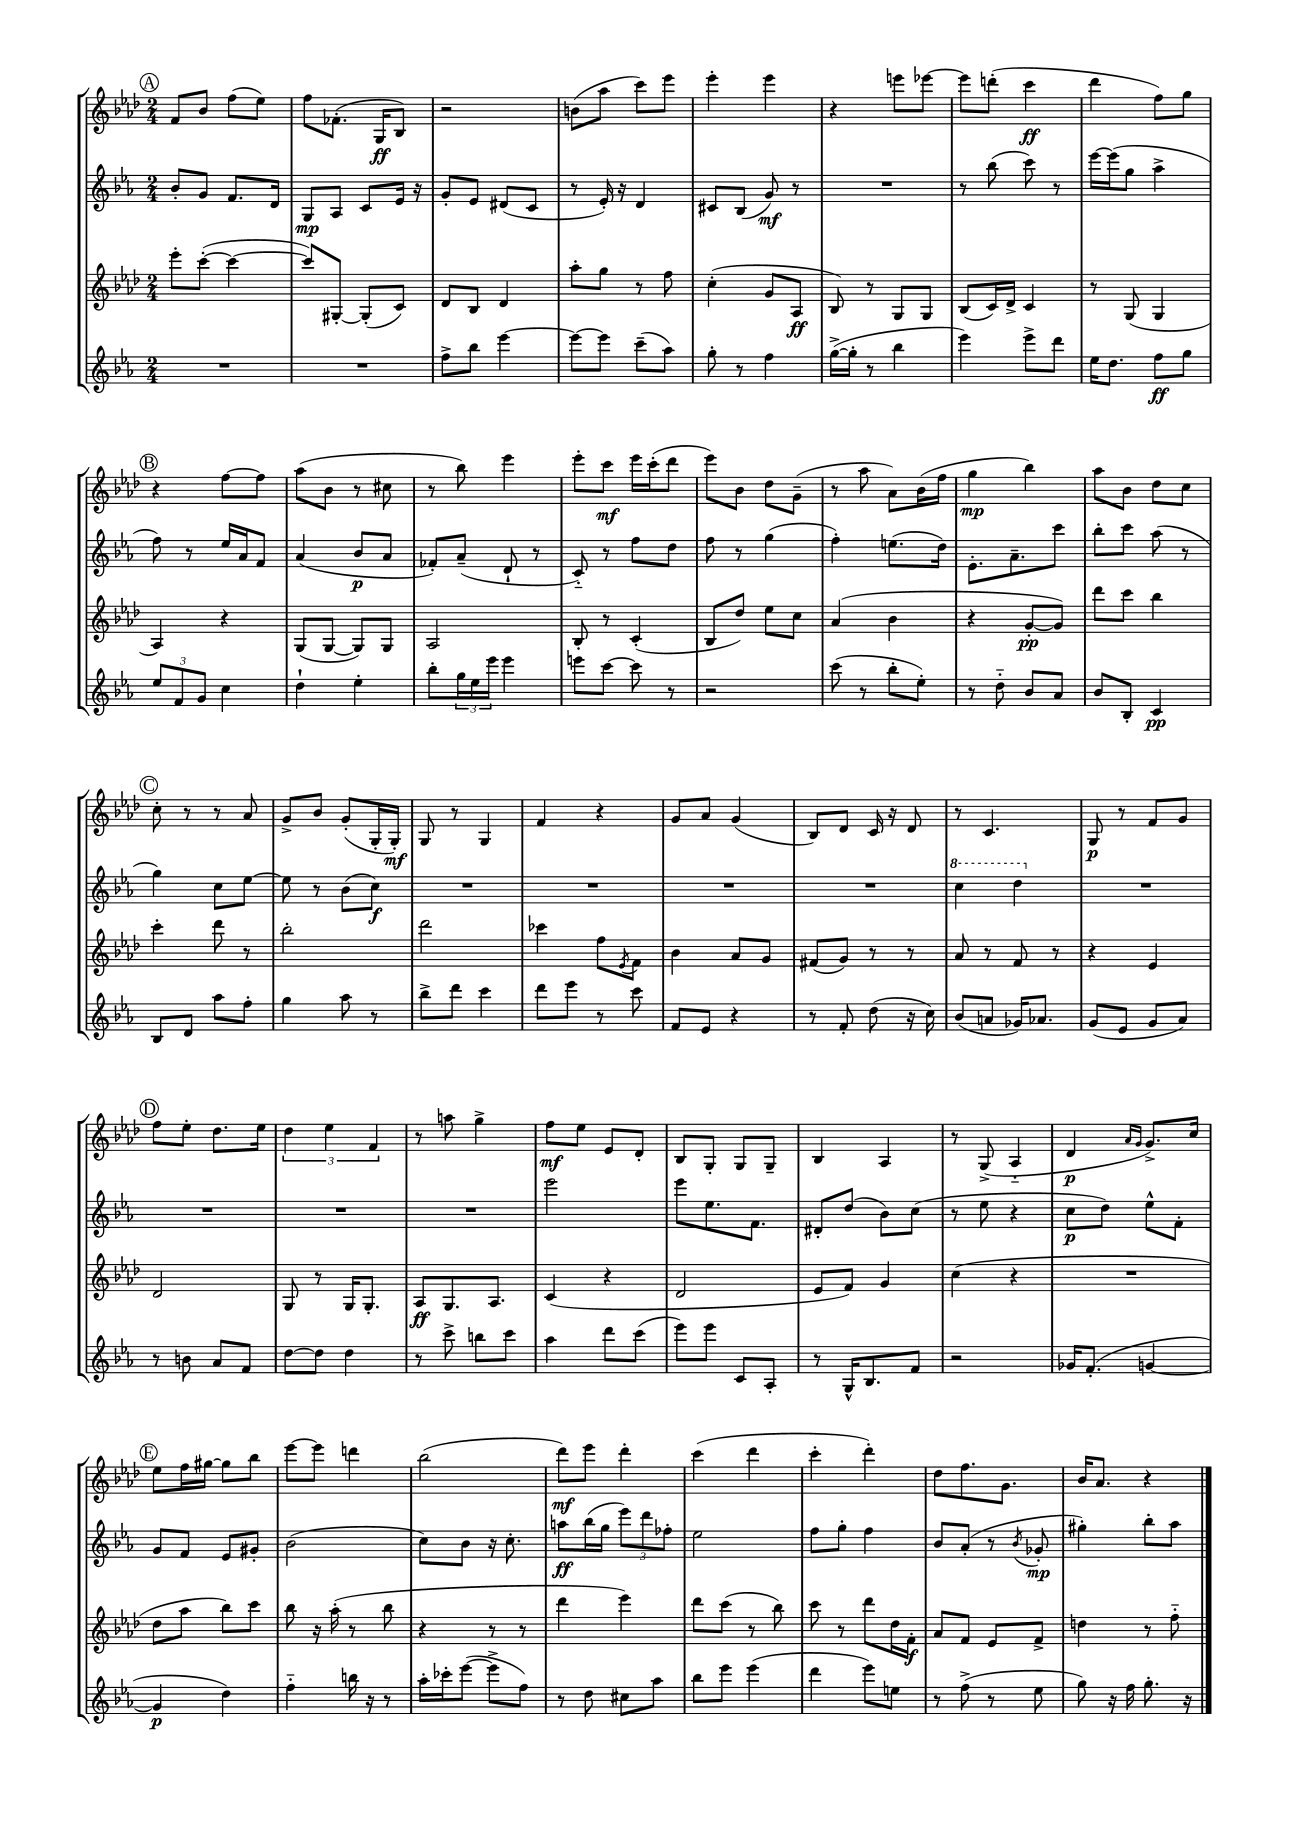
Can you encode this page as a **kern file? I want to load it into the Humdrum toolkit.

**kern	**kern	**kern	**kern
*staff4	*staff3	*staff2	*staff1
*clefG2	*clefG2	*clefG2	*clefG2
*k[b-e-a-]	*k[b-e-a-d-]	*k[b-e-a-]	*k[b-e-a-d-]
*M2/4	*M2/4	*M2/4	*M2/4
2r	8eee-'	8b-'	8f
.	([8ccc'	8g	8b-
.	4ccc_	8.f	(8ff
.	.	.	8ee-)
.	.	16d	.
=	=	=	=
2r	8ccc])	8G	8ff
.	[8G#'	8A-	(8.f-'
.	(8G#']	8c	.
.	.	.	16G
.	8c)	16e-	8B-)
.	.	16r	.
=	=	=	=
8ff^	8d-	8g'	2r
8bb-	8B-	8e-	.
[4eee-	4d-	(8d#	.
.	.	8c	.
=	=	=	=
8eee-_	8aa-'	8r	(8b
8eee-]	8gg	16e-')	8aa-
.	.	16r	.
(8ccc~	8r	4d	8ccc)
8aa-)	8ff	.	8eee-
=	=	=	=
8gg'	(4cc'	8c#	4eee-'
8r	.	(8B-	.
4ff	8g	8g)	4eee-
.	8A-	8r	.
=	=	=	=
([16gg^	8B-)	2r	4r
16gg']	.	.	.
8r	8r	.	.
4bb-	8G	.	8eee
.	8G	.	[8eee-
=	=	=	=
4eee-)	(8B-	8r	8eee-]
.	16c)	(8bb-	(8ddd'
.	16d-^	.	.
8eee-^	4c	8ccc)	4ccc
8ddd	.	8r	.
=	=	=	=
16ee-	8r	[16eee-	4ddd-
8.dd	.	(16eee-]	.
.	(8G	8gg	.
8ff	4G	4aa-^	8ff)
8gg	.	.	8gg
=	=	=	=
12ee-	4A-)	8ff)	4r
12f	.	.	.
.	.	8r	.
12g	.	.	.
4cc	4r	16ee-	[8ff
.	.	16a-	.
.	.	8f	8ff]
=	=	=	=
4dd`	(8G	(4a-	(8aa-
.	[8G	.	8b-
4ee-'	8G])	8b-	8r
.	8G	8a-	8cc#
=	=	=	=
8bb-'	2A-	8f-')	8r
24gg	.	(8a-~	8bb-)
24ee-	.	.	.
24eee-	.	.	.
4eee-	.	8d`	4eee-
.	.	8r	.
=	=	=	=
8eee	8B-'	8c'~)	8eee-'
[8ccc	8r	8r	8ccc
8ccc]	(4c'	8ff	16eee-
.	.	.	(16ccc'
8r	.	8dd	8ddd-
=	=	=	=
2r	8B-	8ff	8eee-)
.	8dd-)	8r	8b-
.	8ee-	(4gg	8dd-
.	8cc	.	(8g~
=	=	=	=
(8ccc	(4a-	4ff')	8r
8r	.	.	8aa-
8bb-'	4b-	(8.ee	8a-)
8ee-')	.	.	(16b-
.	.	16dd)	16ff
=	=	=	=
8r	4r	8.e-'	4gg
8dd'~	.	.	.
.	.	8.a-~	.
8b-	[8g'	.	4bb-)
8a-	8g])	8ccc	.
=	=	=	=
8b-	8ddd-	8bb-'	8aa-
8B-'	8ccc	8ccc	8b-
4c	4bb-	(8aa-	8dd-
.	.	8r	8cc
=	=	=	=
8B-	4ccc'	4gg)	8cc'
8d	.	.	8r
8aa-	8ddd-	8cc	8r
8ff'	8r	[8ee-	8a-
=	=	=	=
4gg	2bb-'	8ee-]	8g^
.	.	8r	8b-
8aa-	.	(8b-	(8g'
8r	.	8cc)	16G'
.	.	.	16G')
=	=	=	=
8bb-^	2ddd-	2r	8G
8ddd	.	.	8r
4ccc	.	.	4G
=	=	=	=
8ddd	4ccc-	2r	4f
8eee-	.	.	.
8r	8ff	.	4r
.	8qe-	.	.
8ccc	8f	.	.
=	=	=	=
8f	4b-	2r	8g
8e-	.	.	8a-
4r	8a-	.	(4g
.	8g	.	.
=	=	=	=
8r	(8f#	2r	8B-)
8f'	8g)	.	8d-
(8dd	8r	.	16c
.	.	.	16r
16r	8r	.	8d-
16cc)	.	.	.
=	=	=	=
(8b-	8a-	4ccc	8r
8a	8r	.	4.c
16g-)	8f	4ddd	.
8.a-	.	.	.
.	8r	.	.
=	=	=	=
(8g	4r	2r	8G
8e-	.	.	8r
8g	4e-	.	8f
8a-)	.	.	8g
=	=	=	=
8r	2d-	2r	8ff
8b	.	.	8ee-'
8a-	.	.	8.dd-
8f	.	.	.
.	.	.	16ee-
=	=	=	=
[8dd	8G	2r	6dd-
8dd]	8r	.	.
.	.	.	6ee-
4dd	16G	.	.
.	8.G'	.	.
.	.	.	6f
=	=	=	=
8r	8A-	2r	8r
8ccc^	8.G	.	8aa
8bb	.	.	4gg^
.	8.A-	.	.
8ccc	.	.	.
=	=	=	=
4aa-	(4c	2eee-	8ff
.	.	.	8ee-
8ddd	4r	.	8e-
(8ccc	.	.	8d-'
=	=	=	=
8eee-)	2d-	8eee-	8B-
8eee-	.	8.ee-	8G'
8c	.	.	8G
.	.	8.f	.
8A-'	.	.	8G~
=	=	=	=
8r	8e-	8d#'	4B-
16G^^	8f)	(8dd	.
8.B-	.	.	.
.	4g	8b-)	4A-
8f	.	(8cc	.
=	=	=	=
2r	(4cc	8r	8r
.	.	8ee-	(8G^
.	4r	4r	4A-'~
=	=	=	=
16g-	2r	8cc	4d-
(8.f'	.	.	.
.	.	8dd)	.
.	.	.	16qqa-
.	.	.	16qqg
[4g	.	8ee-^^	8.g^)
.	.	8f'	.
.	.	.	16cc
=	=	=	=
4g]	8dd-	8g	8ee-
.	8aa-	8f	16ff
.	.	.	[16gg#
4dd)	8bb-)	8e-	8gg#]
.	8ccc	8g#'	8bb-
=	=	=	=
4ff'~	8bb-	(2b-	[8eee-
.	16r	.	8eee-]
.	(16aa-'	.	.
16bb	8r	.	4ddd
16r	.	.	.
8r	8bb-	.	.
=	=	=	=
16aa-'	4r	8cc)	(2bb-
16ccc-'	.	.	.
([8eee-	.	8b-	.
8eee-^]	8r	16r	.
.	.	8.cc'	.
8ff)	8r	.	.
=	=	=	=
8r	4ddd-	8aa	8ddd-)
8dd	.	(16bb-	8eee-
.	.	16gg	.
8cc#	4eee-)	12eee-)	4ddd-'
.	.	12ddd	.
8aa-	.	.	.
.	.	12ff-'	.
=	=	=	=
8bb-	8ddd-	2ee-	(4ccc
8eee-	(8ccc	.	.
(4eee-	8r	.	4ddd-
.	8bb-)	.	.
=	=	=	=
4ddd	8ccc	8ff	4ccc'
.	8r	8gg'	.
8eee-)	8ddd-	4ff	4ddd-')
8ee	16dd-	.	.
.	16f'	.	.
=	=	=	=
8r	8a-	8b-	8dd-
(8ff^	8f	(8a-'	8.ff
8r	8e-	8r	.
.	.	.	8.g
.	.	8qb-	.
8ee-	8f^	8g-'	.
=	=	=	=
8gg)	4dd	4gg#')	16b-
.	.	.	8.a-
16r	.	.	.
16ff	.	.	.
8.gg'	8r	8bb-'	4r
.	8ff'~	8aa-	.
16r	.	.	.
==	==	==	==
*-	*-	*-	*-
